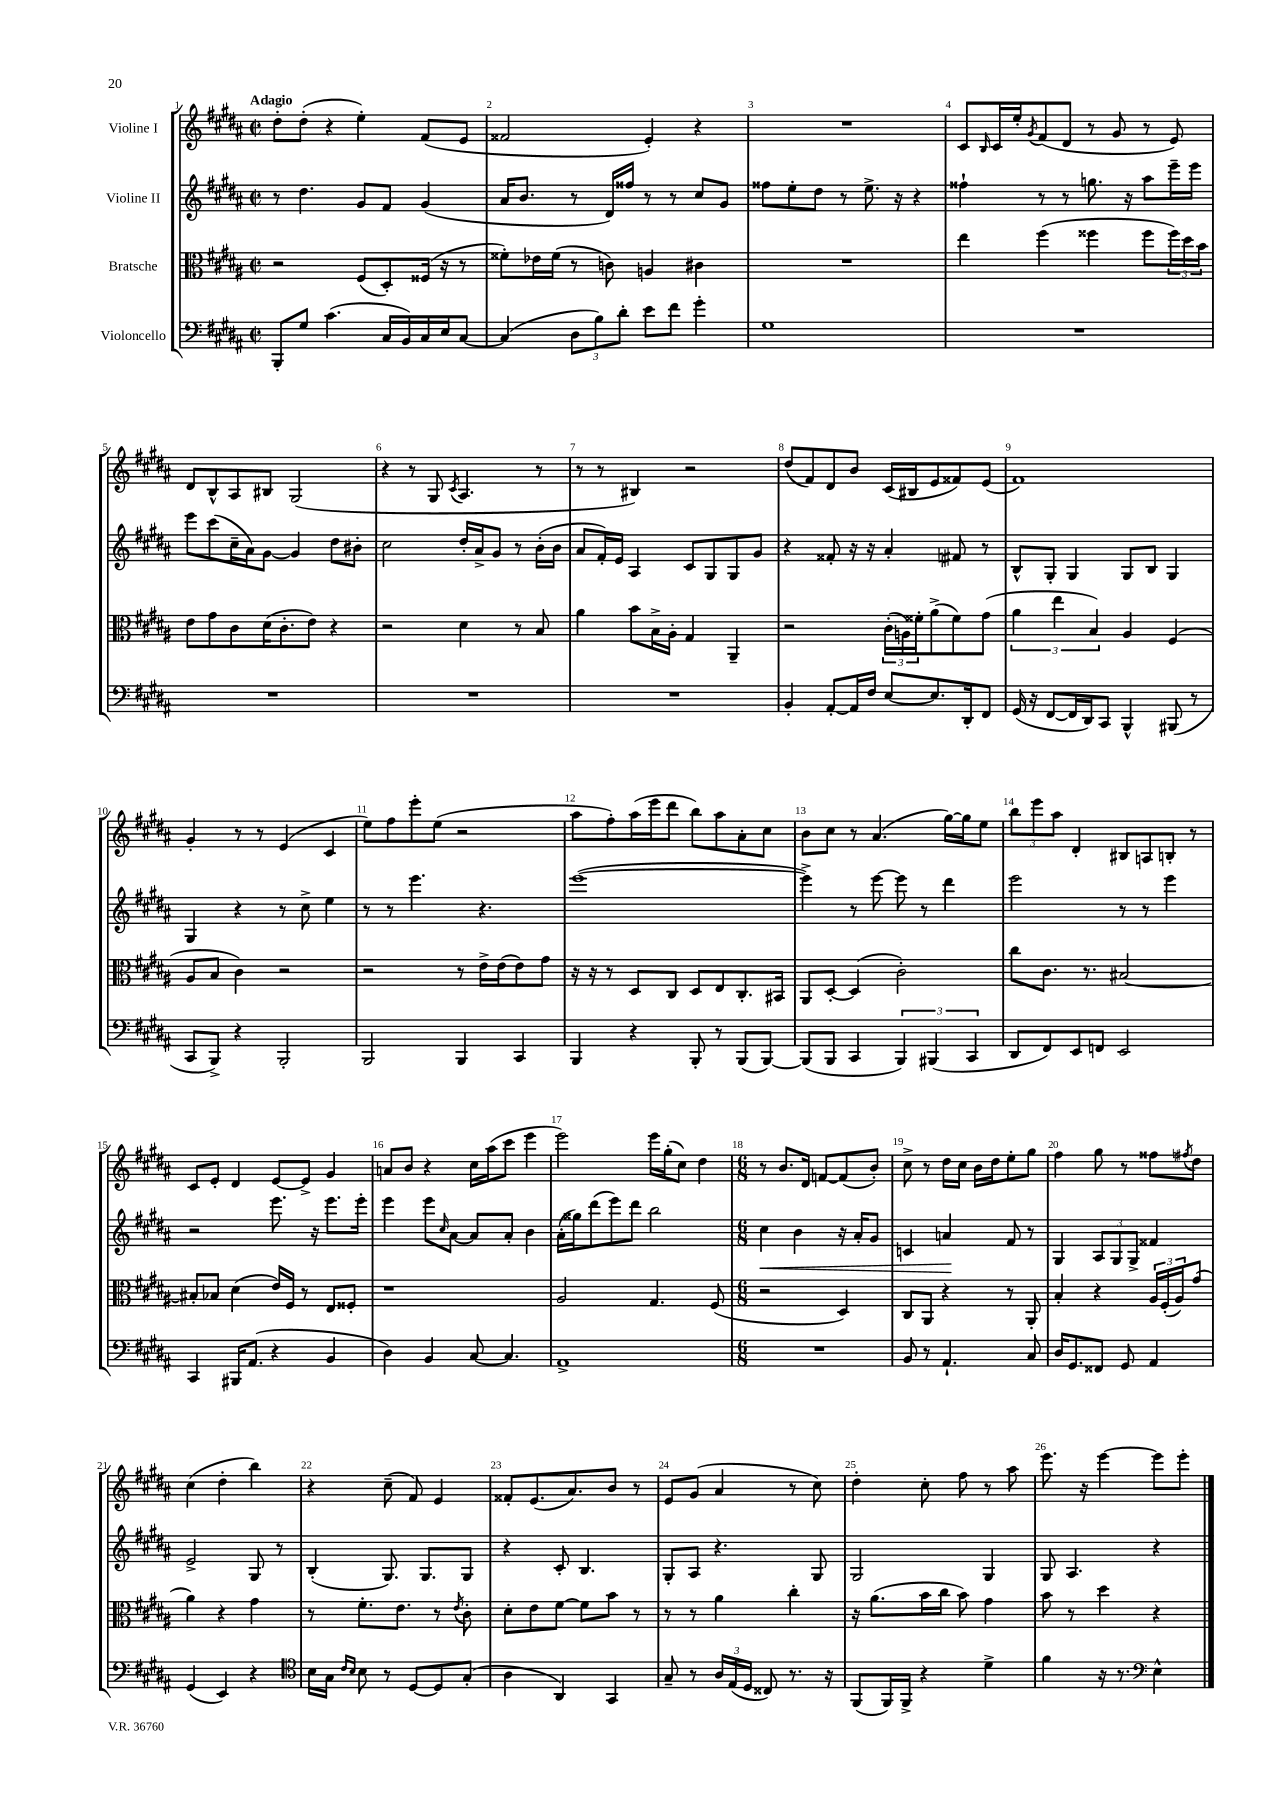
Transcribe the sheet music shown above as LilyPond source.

<<
\new StaffGroup <<
\new Staff = "s0" \with { instrumentName = "Violine I" } {
    \clef treble \key b \major \defaultTimeSignature \time 2/2 \tempo "Adagio"
    dis''8-. dis''8-.( r4 e''4-.) fis'8( e'8 |
    fisis'2 e'4-.) r4 |
    R1 |
    cis'8 \grace { b16 } cis'16 e''16-. \acciaccatura { gis'8 } fis'8( dis'8 r8 gis'8 r8 e'8) |
    dis'8 b8-^ ais8 bis8 gis2( |
    r4 r8 gis8 \acciaccatura { cis'8 } ais4. r8 |
    r8 r8 bis4) r2 |
    dis''8( fis'8) dis'8 b'8 cis'16( bis16 e'8 fisis'8) e'8( |
    fis'1) |
    gis'4-. r8 r8 e'4( cis'4 |
    e''8) fis''8 e'''8-. e''8( r2 |
    ais''8 fis''8-.) ais''16( e'''16 dis'''8 b''8) ais''8 ais'8-. cis''8 |
    b'8 cis''8 r8 ais'4.( gis''16~) gis''16 e''8 |
    \tuplet 3/2 { b''8 e'''8 ais''8 } dis'4-. bis8 a8 b8-. r8 |
    cis'8 e'8-. dis'4 e'8~ e'8-> gis'4 |
    a'8 b'8 r4 cis''16 ais''16( cis'''8 e'''4 |
    e'''2) e'''16 gis''16-.( cis''8) dis''4 |
    \numericTimeSignature \time 6/8 r8 b'8. dis'16 f'8~ f'8( b'8-.) |
    cis''8-> r8 dis''16 cis''16 b'16 dis''16 e''8-. gis''8 |
    fis''4 gis''8 r8 fisis''8 \acciaccatura { fis''8 } dis''8 |
    cis''4( dis''4-. b''4) |
    r4 cis''8--( fis'8) e'4 |
    fisis'8-. e'8.( ais'8.) b'8 r8 |
    e'8 gis'8( ais'4 r8 cis''8) |
    dis''4-. cis''8-. fis''8 r8 ais''8 |
    e'''8. r16 e'''4~ e'''8 e'''8-. \bar "|." |
}
\new Staff = "s1" \with { instrumentName = "Violine II" } {
    \clef treble \key b \major \defaultTimeSignature \time 2/2
    r8 dis''4. gis'8 fis'8 gis'4( |
    ais'16 b'8. r8 dis'16) fisis''16 r8 r8 cis''8 gis'8 |
    fisis''8 e''8-. dis''8 r8 e''8.-> r16 r4 |
    fisis''4-! r8 r8 g''8. r16 ais''8 e'''16-- e'''16 |
    e'''8 cis'''8( cis''16-- ais'16) gis'8~ gis'4 dis''8 bis'8-. |
    cis''2 dis''16-. ais'16-> gis'8 r8 b'16-.( b'16 |
    ais'8 fis'16-.) e'16 ais4 cis'8 gis8 gis8 gis'8 |
    r4 fisis'8-. r16 r16 ais'4-. fis'8 r8 |
    b8-^ gis8-. gis4 gis8 b8 gis4 |
    gis4 r4 r8 cis''8-> e''4 |
    r8 r8 e'''4. r4. |
    e'''1~( |
    e'''4->) r8 e'''8~ e'''8 r8 dis'''4 |
    e'''2 r8 r8 e'''4 |
    r2 e'''8. r16 e'''8. e'''16-. |
    e'''4 e'''8 \grace { cis''16 } ais'8~ ais'8 ais'8-. b'4 |
    ais'16-.( gisis''16) dis'''8( e'''8) dis'''8 b''2 |
    \numericTimeSignature \time 6/8 cis''4\< b'4 r16 ais'16-. gis'8 |
    c'4 a'4\! fis'8 r8 |
    gis4 \tuplet 3/2 { ais8 gis8 gis8-> } fisis'4 |
    e'2-> gis8 r8 |
    b4-.( gis8.) gis8. gis8 |
    r4 cis'8-. b4. |
    gis8-. ais8 r4. gis8 |
    gis2 gis4 |
    gis8 ais4. r4 \bar "|." |
}
\new Staff = "s2" \with { instrumentName = "Bratsche" } {
    \clef alto \key b \major \defaultTimeSignature \time 2/2
    r2 fis8( dis8-.) fisis16( r16 r8 |
    fisis'8-.) ees'16 fisis'16( r8 c'8) a4 cis'4 |
    R1 |
    e''4 fis''4( fisis''4 fisis''8 \tuplet 3/2 { fisis''16) dis''16 b'16 } |
    e'8 gis'8 cis'8 dis'16( cis'8.-. e'8) r4 |
    r2 dis'4 r8 b8 |
    ais'4 b'8 b16-> ais16-. gis4 ais,4-- |
    r2 \tuplet 3/2 { cis'16-.( a16) fisis'16-. } ais'8->( fisis'8) gis'8( |
    \tuplet 3/2 { ais'4 e''4 b4) } ais4 fis4( |
    ais8 b8 cis'4) r2 |
    r2 r8 e'16-> e'16( e'8) gis'8 |
    r16 r16 r8 dis8 cis8 dis8 e8 cis8.-. bis,16 |
    ais,8 dis8~-. dis4( cis'2-.) |
    cis''8 cis'8. r8. bis2~ |
    bis8-. bes8 dis'4( e'16) fis16 r8 e8 fisis8-. |
    r1 |
    ais2 gis4. fis8( |
    \numericTimeSignature \time 6/8 r2 dis4) |
    cis8 ais,8 r4 r8 ais,8-. |
    b4-. r4 \tuplet 3/2 { ais16 fis16-.( ais16) } gis'8( |
    ais'4) r4 gis'4 |
    r8 fis'8.-. e'8. r8 \acciaccatura { e'8 } cis'8-. |
    dis'8-. e'8 fis'8~ fis'8 b'8 r8 |
    r8 r8 ais'4 cis''4-. |
    r16 ais'8.( b'16 cis''16 b'8) gis'4 |
    b'8 r8 dis''4 r4 \bar "|." |
}
\new Staff = "s3" \with { instrumentName = "Violoncello" } {
    \clef bass \key b \major \defaultTimeSignature \time 2/2
    b,,8-. gis8 cis'4.( cis16 b,16) cis16 e16 cis8~ |
    cis4( \tuplet 3/2 { dis8 b8) dis'8-. } e'8 fis'8 gis'4-. |
    gis1 |
    R1 |
    R1 |
    R1 |
    R1 |
    b,4-. ais,8~-. ais,16 fis16 e8~ e8. dis,16-. fis,8 |
    gis,16( r16 fis,8~ fis,16 dis,16) cis,8 b,,4-^ bis,,8( r8 |
    cis,8 b,,8->) r4 b,,2-. |
    b,,2 b,,4 cis,4 |
    b,,4 r4 b,,8-. r8 b,,8( b,,8~) |
    b,,8( b,,8 cis,4 \tuplet 3/2 { b,,4) bis,,4( cis,4 } |
    dis,8 fis,8) e,8 f,8 e,2 |
    cis,4 bis,,16 ais,8.( r4 b,4 |
    dis4) b,4 cis8~ cis4. |
    ais,1-> |
    \numericTimeSignature \time 6/8 R2. |
    b,8 r8 ais,4.-! cis8 |
    dis16 gis,8. fisis,8 gis,8 ais,4 |
    gis,4( e,4) r4 |
    \clef tenor b16 gis16 \grace { cis'16 b16 } b8 r8 dis8~ dis8 gis8-.( |
    ais4 ais,4) gis,4 |
    gis8-- r8 \tuplet 3/2 { ais16 e16( dis16 } cisis8) r8. r16 |
    fis,8( fis,16) fis,16-> r4 dis'4-> |
    fis'4 r16 r8. \clef bass e4-^ \bar "|." |
}
>>
>>
\layout { \context { \Score \override BarNumber.break-visibility = ##(#f #t #t) barNumberVisibility = #all-bar-numbers-visible } }
